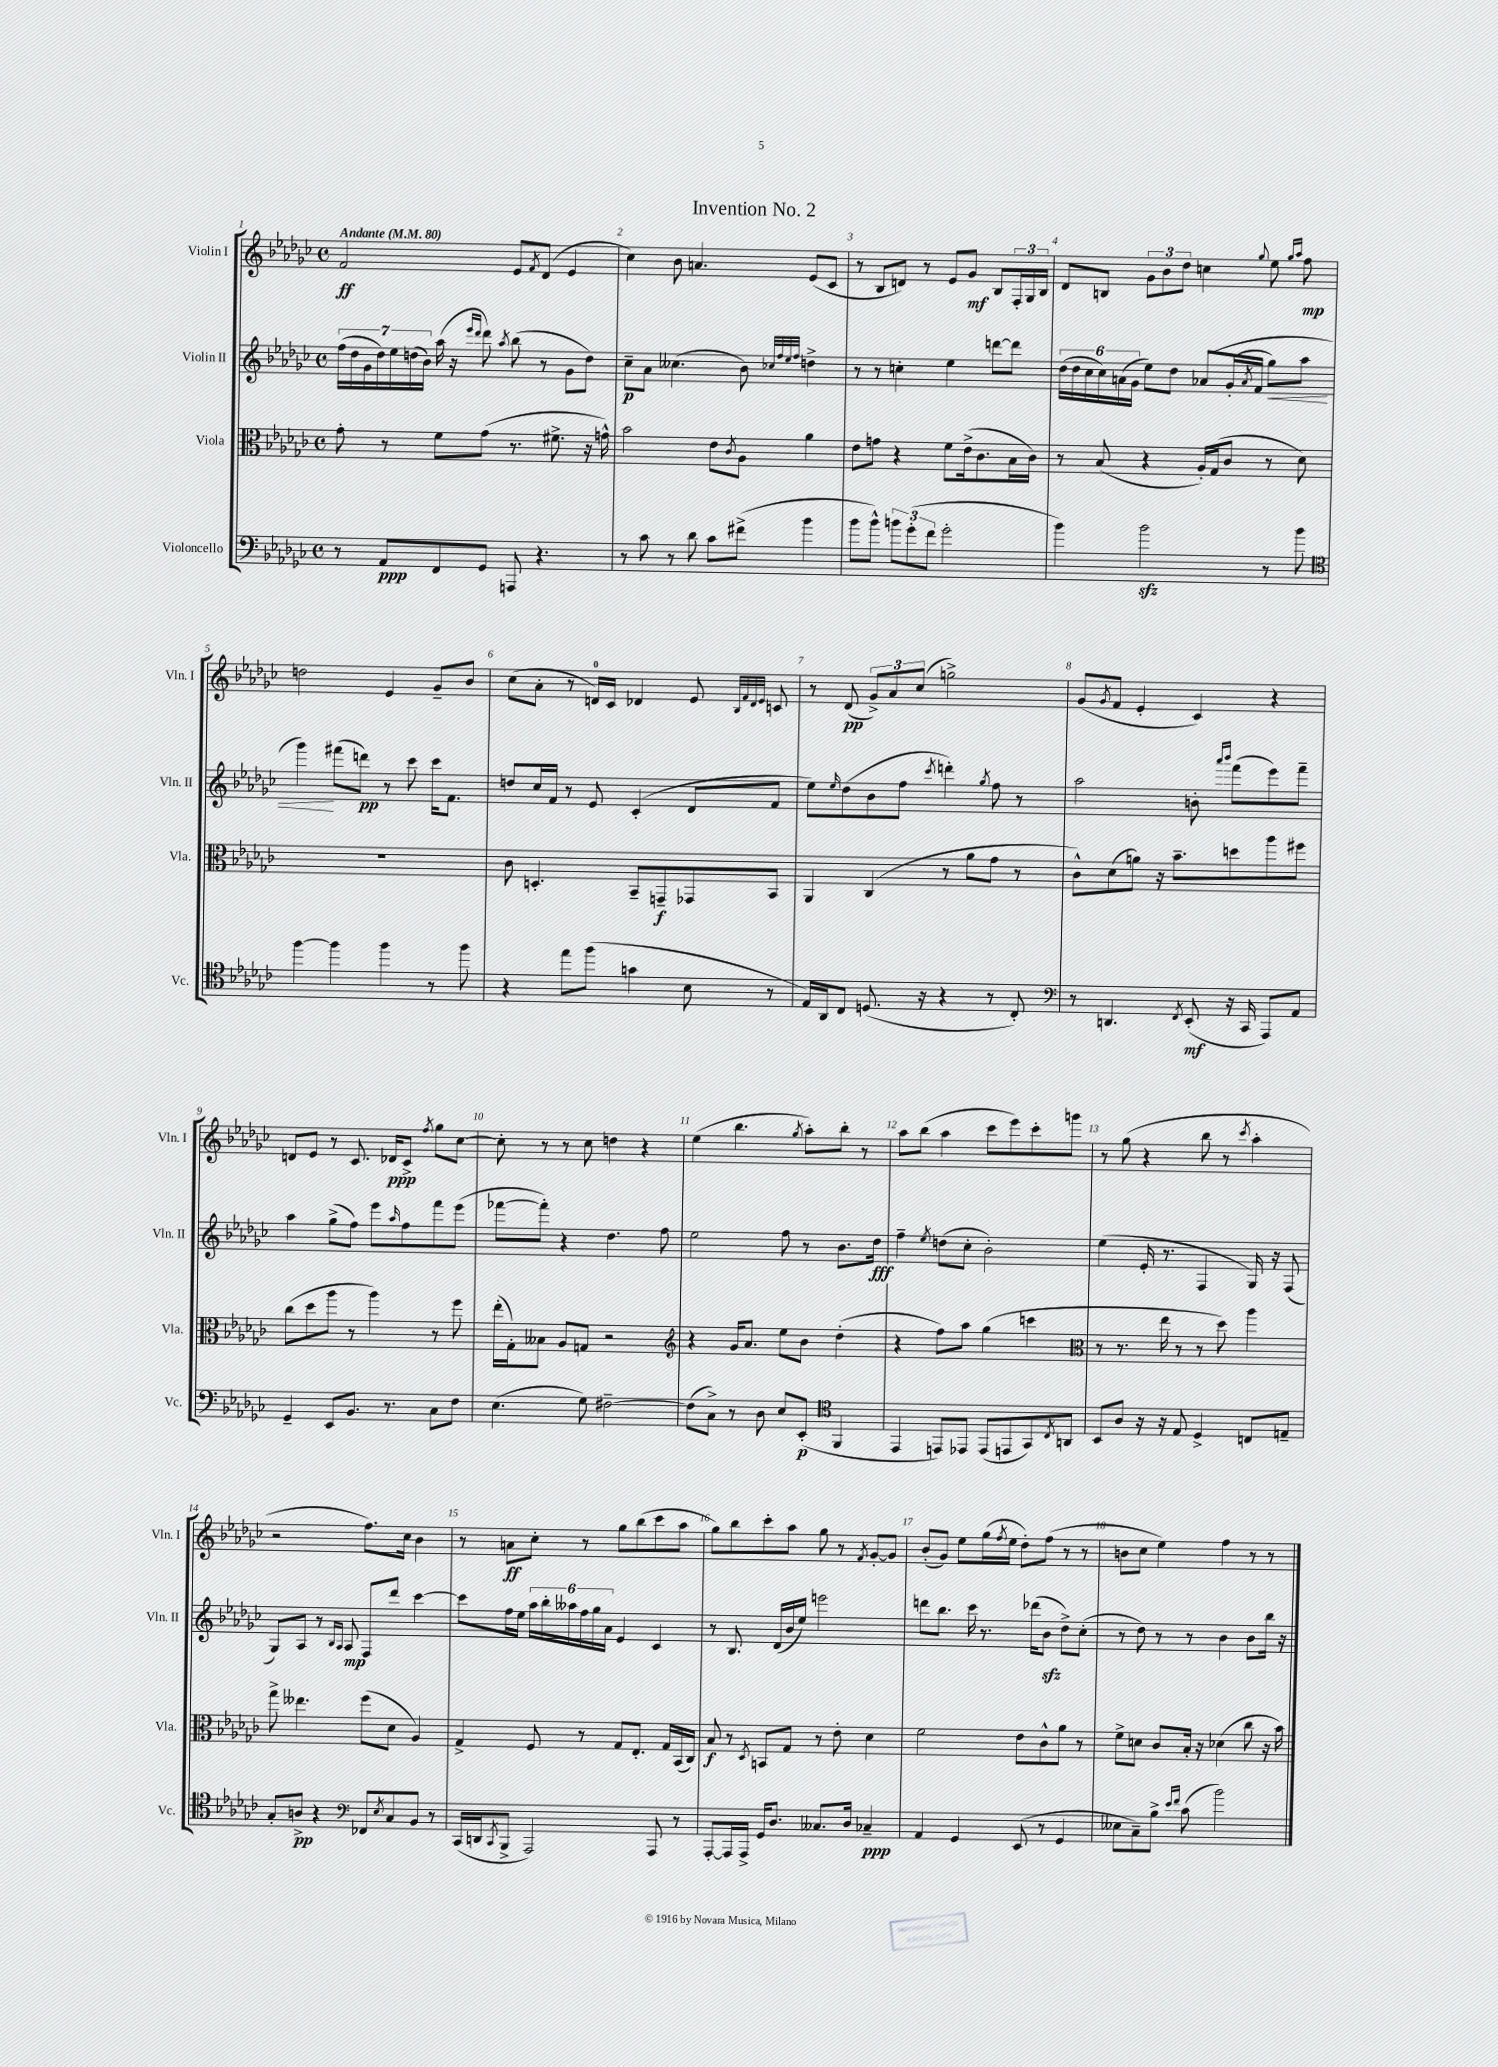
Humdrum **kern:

**kern	**dynam	**kern	**dynam	**kern	**dynam	**kern	**dynam
*part4	*part4	*part3	*part3	*part2	*part2	*part1	*part1
*staff4	*staff4	*staff3	*staff3	*staff2	*staff2	*staff1	*staff1
*I"Violoncello	*	*I"Viola	*	*I"Violin II	*	*I"Violin I	*
*I'Vc.	*	*I'Vla.	*	*I'Vln. II	*	*I'Vln. I	*
*clefF4	*	*clefC3	*	*clefG2	*	*clefG2	*
*k[b-e-a-d-g-c-]	*	*k[b-e-a-d-g-c-]	*	*k[b-e-a-d-g-c-]	*	*k[b-e-a-d-g-c-]	*
*M4/4	*	*M4/4	*	*M4/4	*	*M4/4	*
*met(c)	*	*met(c)	*	*met(c)	*	*met(c)	*
*MM80	*	*MM80	*	*MM80	*	*MM80	*
=1	=1	=1	=1	=1	=1	=1	=1
!	!	!	!	!	!	!LO:TX:a:B:t=Andante	!
8r	.	8g-'\	.	(28ff\LL	.	2f/	ff
.	.	.	.	28dd-\	.	.	.
.	.	.	.	28g-\	.	.	.
.	.	.	.	28dd-\)	.	.	.
8AA-/L	ppp	8r	.	.	.	.	.
.	.	.	.	28ee-\	.	.	.
.	.	.	.	(28ddn\	.	.	.
.	.	.	.	28b-\JJ)	.	.	.
8FF/	.	8f\L	.	(16aa-\	.	.	.
.	.	.	.	16r	.	.	.
.	.	.	.	16qqeee-/LL	.	.	.
.	.	.	.	16qqddd-/JJ	.	.	.
8GG-/J	.	(8g-\J	.	8ddd-\)	.	.	.
.	.	.	.	8qaa-/	.	.	.
8AAAn/	.	8.r	.	(8bb-\	.	8e-/L	.
.	.	.	.	.	.	8qf/	.
4.r	.	.	.	8r	.	(8d-/J	.
.	.	8.f#X^\	.	.	.	.	.
.	.	.	.	8g-\L	.	4e-/	.
.	.	16r	.	8dd\J)	.	.	.
.	.	16gn^^\)	.	.	.	.	.
=2	=2	=2	=2	=2	=2	=2	=2
8r	.	2b-\	.	8cc-~\L	p	4cc-\)	.
8c-\	.	.	.	8a-\J	.	.	.
8r	.	.	.	(4.cc--X\	.	8b-\	.
8d-\	.	.	.	.	.	4.an/	.
8c-\L	.	8e-\L	.	.	.	.	.
.	.	8qc-/	.	.	.	.	.
(8f#X^\J	.	8A-\J	.	8b-\)	.	.	.
.	.	.	.	32qqcc-X/LLL	.	.	.
.	.	.	.	32qqff/	.	.	.
.	.	.	.	32qqee-/	.	.	.
.	.	.	.	32qqff/JJJ	.	.	.
4b-\	.	4a-\	.	4ddn^\	.	(8e-/L	.
.	.	.	.	.	.	8c-/J	.
=3	=3	=3	=3	=3	=3	=3	=3
8b-\L	.	8e-\L	.	8r	.	8r	.
8b-^^\J)	.	8gn\J	.	8r	.	8B-/L	.
12bn\L	.	4r	.	4ccn'\	.	8dn/J)	.
(12g-'\	.	.	.	.	.	.	.
.	.	.	.	.	.	8r	.
12f\J	.	.	.	.	.	.	.
2g-'\	.	8f\L	.	4ee-\	.	8e-/L	.
.	.	(16e-^\k	.	.	.	8g-/J	mf
.	.	8.c-\	.	.	.	.	.
.	.	.	.	[8dddn\L	.	8B-/L	.
.	.	16B-\L	.	8ddd\J]	.	24F'/L	.
.	.	.	.	.	.	24G-/	.
.	.	16c-\JJ)	.	.	.	.	.
.	.	.	.	.	.	24B-/JJ	.
=4	=4	=4	=4	=4	=4	=4	=4
4b-\)	.	8r	.	(24dd-\LL	.	8d-/L	.
.	.	.	.	24dd-\	.	.	.
.	.	.	.	24cc-\	.	.	.
.	.	(8B-/	.	24cc-\)	.	8Bn/J	.
.	.	.	.	(24an\	.	.	.
.	.	.	.	24g-\JJ	.	.	.
2b-zz\	.	4r	.	8ee-\L)	.	12g-\L	.
.	.	.	.	.	.	12b-\	.
.	.	.	.	8dd-\J	.	.	.
.	.	.	.	.	.	12dd-\J	.
.	.	16A-'/LL)	.	(8a-X/L	.	4ccn\	.
.	.	(16G-/J	.	.	.	.	.
.	.	8c-/J	.	(16g-'/L	.	.	.
.	.	.	.	8qa-/	.	.	.
.	.	.	.	16f/JJ	.	.	.
.	.	.	.	.	.	8qqgg-/	.
!	!	!	!	!	!LO:HP:b	!	!
8r	.	8r	.	8gg-\L)	<	8ee-\	.
.	.	.	.	.	.	16qqgg-/LL	.
.	.	.	.	.	.	16qqaa-/JJ	.
8b-\	.	8d-\)	.	8aa-\J	.	8ff\	mp
!!LO:LB:g=z
=5	=5	=5	=5	=5	=5	=5	=5
*clefC4	*	*	*	*	*	*	*
[4ff\	.	1r	.	4ggg-\)	.	2ddn\	.
4ff\]	.	.	.	(8fff#X\L	[	.	.
.	.	.	.	8dddn\J)	pp	.	.
4ff\	.	.	.	8r	.	4e-/	.
.	.	.	.	8ccc-\	.	.	.
8r	.	.	.	16ccc-\KL	.	8g-~/L	.
.	.	.	.	8.f\J	.	.	.
8ff\	.	.	.	.	.	8b-/J	.
=6	=6	=6	=6	=6	=6	=6	=6
4r	.	8c-\	.	8ddn/L	.	(8cc-\L	.
.	.	4.Dn'/	.	16cc-/L	.	8a-'\J	.
.	.	.	.	16f/JJ	.	.	.
8ee-\L	.	.	.	8r	.	8r	.
(8ff\J	.	.	.	8e-/	.	16dn/LL)	.
.	.	.	.	.	.	16c-/JJ	.
4gn\	.	8BB-~/L	.	(4c-'/	.	4d-X/	.
.	.	8GGn~/	f	.	.	.	.
8B-\	.	8GG-X/	.	8d-/L	.	8e-/	.
.	.	.	.	.	.	32qqB-/LLL	.
.	.	.	.	.	.	32qqf/	.
.	.	.	.	.	.	32qqd-/	.
.	.	.	.	.	.	32qqe-/JJJ	.
8r	.	8BB-/J	.	8f/J	.	8cn/	.
=7	=7	=7	=7	=7	=7	=7	=7
16E-/LL)	.	4AA-/	.	8ee-\L)	.	8r	.
16AA-/J	.	.	.	.	.	.	.
.	.	.	.	16qqee-/	.	.	.
8C-/J	.	.	.	(8dd-\	.	(8d-/	pp
(8.Dn/	.	(4C-/	.	8b-\	.	12g-^/L)	.
.	.	.	.	.	.	12a-/	.
.	.	.	.	8ff\J	.	.	.
.	.	.	.	.	.	(12cc-/J	.
16r	.	.	.	.	.	.	.
.	.	.	.	8qccc-/	.	.	.
4r	.	8r	.	4dddn'\)	.	2ggn^\)	.
.	.	8a-\L	.	.	.	.	.
.	.	.	.	8qgg-/	.	.	.
8r	.	8g-\J	.	8ff\	.	.	.
8C-'/)	.	8r	.	8r	.	.	.
=8	=8	=8	=8	=8	=8	=8	=8
*clefF4	*	*	*	*	*	*	*
8r	.	8c-^^\L)	.	2aa-\	.	(8g-/L	.
.	.	.	.	.	.	8qg-/	.
4.DDn/	.	(8d-\	.	.	.	8f/J	.
.	.	8an\J)	.	.	.	4e-'/	.
.	.	16r	.	.	.	.	.
.	.	8.b-~\L	.	.	.	.	.
8qFF/	.	.	.	.	.	.	.
(8EE-'/	mf	.	.	8bn'\	.	4c-/)	.
.	.	.	.	16qqaaa-/LL	.	.	.
.	.	.	.	16qqbbb-/JJ	.	.	.
16r	.	8ddn\	.	(8fff\L	.	.	.
16CC-/	.	.	.	.	.	.	.
8AAA-/L)	.	8aa-\	.	8eee-\)	.	4r	.
8AA-/J	.	8ff#X\J	.	8fff~\J	.	.	.
!!LO:LB:g=z
=9	=9	=9	=9	=9	=9	=9	=9
4GG-~/	.	(8cc-\L	.	4aa-\	.	8dn/L	.
.	.	8dd-\	.	.	.	8e-/J	.
8EE-/L	.	8aa-\J	.	(8gg-^\L	.	8r	.
8.BB-/J	.	8r	.	8ff\J)	.	8.c-/	.
.	.	4aa-\)	.	8eee-\L	.	.	.
8.r	.	.	.	.	.	16d-X/KL	ppp
.	.	.	.	16qqaa-/	.	.	.
.	.	.	.	8ff\	.	8c-^/J	.
.	.	.	.	.	.	8qff/	.
8C-\L	.	8r	.	8fff\	.	8gg-\L	.
8F\J	.	8ff\	.	(8eee-\J	.	[8cc-\J	.
=10	=10	=10	=10	=10	=10	=10	=10
(4.E-\	.	(16ee-'\LL	.	[8fff-X\L	.	8cc-'\]	.
.	.	16G-'\J)	.	.	.	.	.
.	.	8B--X\J	.	8fff-'\J])	.	8r	.
.	.	8A-/L	.	4r	.	8r	.
8G-\)	.	8Gn/J	.	.	.	8cc-\	.
[2F#X~\	.	2r	.	4.dd-\	.	4ddn\	.
.	.	.	.	.	.	4r	.
.	.	.	.	8ff\	.	.	.
=11	=11	=11	=11	=11	=11	=11	=11
*	*	*clefG2	*	*	*	*	*
(8F#\L]	.	4r	.	2ee-\	.	(4ee-\	.
8C-^\J)	.	.	.	.	.	.	.
8r	.	16g-/KL	.	.	.	4.bb-\	.
.	.	8.a-/J	.	.	.	.	.
8D-\	.	.	.	.	.	.	.
8E-/L	.	8ee-\L	.	8ff\	.	.	.
.	.	.	.	.	.	8qgg-/	.
(8EE-'/J	p	8b-\J	.	8r	.	8aa-'\L)	.
*clefC4	*	*	*	*	*	*	*
4FF/	.	(4dd-'\	.	8.b-\L	.	8bb-'\J	.
.	.	.	.	.	.	8r	.
.	.	.	.	16dd-\Jk	fff	.	.
=12	=12	=12	=12	=12	=12	=12	=12
4EE-/	.	4r	.	4ff~\	.	8aa-\L	.
.	.	.	.	.	.	(8bb-\J	.
.	.	.	.	8qee-/	.	.	.
8EEn/L)	.	8ff\L)	.	(8ddn\L	.	4aa-\	.
8EE-X/J	.	8aa-\J	.	8cc-'\J	.	.	.
(8EE-/L	.	(4gg-\	.	2b-'\)	.	8ccc-\L	.
8EEn/	.	.	.	.	.	8eee-\)	.
8GG-/)	.	4cccn\	.	.	.	8ccc-'\	.
8qC-/	.	.	.	.	.	.	.
8AAn/J	.	.	.	.	.	8gggn\J	.
=13	=13	=13	=13	=13	=13	=13	=13
*	*	*clefC3	*	*	*	*	*
8BB-/L	.	8r	.	(4ee-\	.	8r	.
8A-/J	.	8.r	.	.	.	(8gg-\	.
16r	.	.	.	16e-'/	.	4r	.
16r	.	16ee-\	.	8.r	.	.	.
8E-/	.	8r	.	.	.	.	.
4D-^/	.	8r	.	4F/	.	8bb-\	.
.	.	8dd-\)	.	.	.	8r	.
.	.	.	.	.	.	8qccc-/	.
8Cn/L	.	4aa-\	.	16G-/)	.	4aa-'\	.
.	.	.	.	16r	.	.	.
8En~/J	.	.	.	(8F/	.	.	.
!!LO:LB:g=z
=14	=14	=14	=14	=14	=14	=14	=14
8G-'/L	.	8gg-^\	.	8G-/L)	.	2r	.
8An^/J	pp	4.ee--X\	.	8A-/J	.	.	.
4r	.	.	.	8r	.	.	.
.	.	.	.	16qqB-/LL	.	.	.
.	.	.	.	16qqA-/JJ	.	.	.
.	.	.	.	8A-/	mp	.	.
*clefF4	*	*	*	*	*	*	*
8FF-X/L	.	(8ff\L	.	8F/L	.	8.ff\L)	.
8qE-/	.	.	.	.	.	.	.
8C-/	.	8d-\J	.	8ddd-/J	.	.	.
.	.	.	.	.	.	16cc-\Jk	.
8BB-/J	.	4A-/)	.	[4ccc-\	.	4b-\	.
8r	.	.	.	.	.	.	.
=15	=15	=15	=15	=15	=15	=15	=15
(16CC-/LL	.	4G-^/	.	8ccc-\L]	.	8r	.
16DDn/J	.	.	.	.	.	.	.
8qCC-/	.	.	.	.	.	.	.
8BBB-^/J	.	.	.	16ff\L	.	8an\L	ff
.	.	.	.	16ee-\JJ	.	.	.
2AAA-/)	.	8F/	.	24aa-\LL	.	8cc-'\J	.
.	.	.	.	24bb-'\	.	.	.
.	.	.	.	24aa--X\	.	.	.
.	.	8r	.	24ff\	.	8r	.
.	.	.	.	24gg-\	.	.	.
.	.	.	.	24a-\JJ	.	.	.
.	.	8G-/L	.	4e-/	.	8gg-\L	.
.	.	8.E-'/J	.	.	.	(8bb-\	.
8AAA-/	.	.	.	4c-/	.	8ccc-\	.
.	.	16G-/LL	.	.	.	.	.
8r	.	(16BB-/	.	.	.	8aa-\J	.
.	.	16C-/JJ)	.	.	.	.	.
=16	=16	=16	=16	=16	=16	=16	=16
[8AAA-'/L	.	8B-/	f	8r	.	8gg-\L)	.
16AAA-/L]	.	8r	.	8.B-/	.	8bb-\	.
16AAA-^/JJ	.	.	.	.	.	.	.
.	.	8qD-/	.	.	.	.	.
16GG-/KL	.	8BBn/L	.	.	.	8ccc-'\	.
8.D-/J	.	.	.	(16d-/LL	.	.	.
.	.	8G-/J	.	16b-/	.	8aa-\J	.
.	.	.	.	16ee-/JJ)	.	.	.
8.C--X/L	.	8r	.	2eeen\	.	8gg-\	.
.	.	8e-'\	.	.	.	8r	.
16D-/Jk	.	.	.	.	.	.	.
.	.	.	.	.	.	8qf/	.
4C-X~/	ppp	4d-\	.	.	.	[8g-'/L	.
.	.	.	.	.	.	8g-/J]	.
=17	=17	=17	=17	=17	=17	=17	=17
4AA-/	.	2f\	.	8dddn\L	.	(8b-'/L	.
.	.	.	.	8.bb-\J	.	8g-/J)	.
4GG-/	.	.	.	.	.	8ee-\L	.
.	.	.	.	16ccc-\	.	.	.
.	.	.	.	8.r	.	(16gg-\L	.
.	.	.	.	.	.	8qff/	.
.	.	.	.	.	.	16ee-\JJ	.
(8EE-/	.	8e-\L	.	.	.	8dd-'\L)	.
.	.	.	.	(16ddd-X\KL	.	.	.
8r	.	8c-^^\	.	8b-zz\J	.	(8ff\J	.
4GG-/	.	8a-\J	.	8dd-^\L)	.	8r	.
.	.	8r	.	(8cc-'\J	.	8r	.
=18	=18	=18	=18	=18	=18	=18	=18
8E--X\L	.	8f^\L	.	8r	.	8bn\L	.
8C-~\)	.	8dn\J	.	8dd-\)	.	8cc-\J	.
8B-^\J	.	8c-/L	.	8r	.	4ee-\)	.
16qqe-/LL	.	.	.	.	.	.	.
16qqf/JJ	.	.	.	.	.	.	.
(8c-\	.	16B-'/Jk	.	8r	.	.	.
.	.	16r	.	.	.	.	.
2b-\)	.	(4d-X\	.	4b-\	.	4ff\	.
.	.	8cc-\	.	8b-\L	.	8r	.
.	.	16r	.	16bb-\Jk	.	8r	.
.	.	16b-\)	.	16r	.	.	.
==	==	==	==	==	==	==	==
*-	*-	*-	*-	*-	*-	*-	*-
